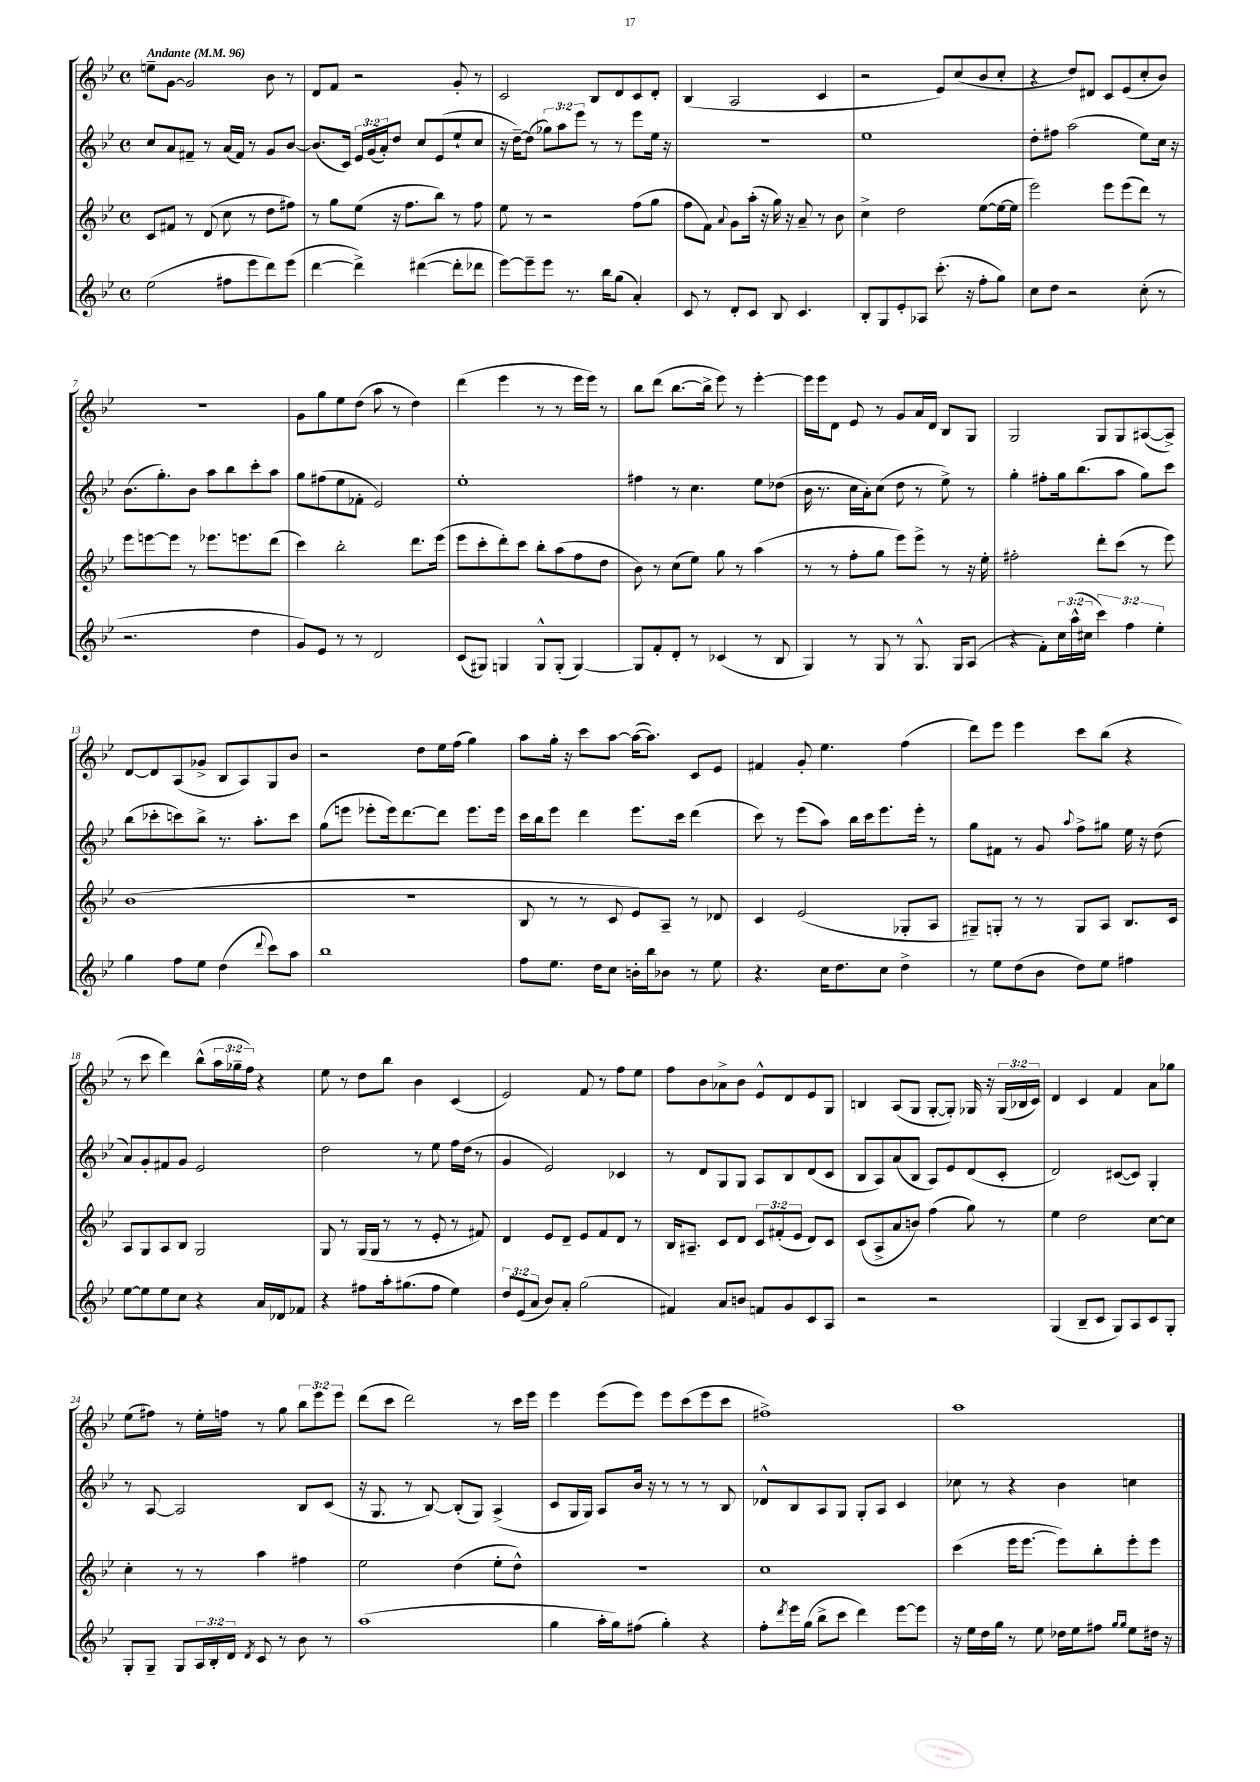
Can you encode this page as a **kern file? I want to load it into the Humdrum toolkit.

**kern	**kern	**kern	**kern
*staff4	*staff3	*staff2	*staff1
*clefG2	*clefG2	*clefG2	*clefG2
*k[b-e-]	*k[b-e-]	*k[b-e-]	*k[b-e-]
*M4/4	*M4/4	*M4/4	*M4/4
*met(c)	*met(c)	*met(c)	*met(c)
*MM96	*MM96	*MM96	*MM96
(2ee-\	8c/L	8cc/L	8ee~\L
.	8f#/J	8a/	[8g\J
.	8r	8f#~/J	2g/]
.	(8d/	8r	.
8ff#\L	8cc\	(16a/LL	.
.	.	16f#/JJ)	.
8eee-\	8r	8r	.
8ddd\)	8dd\L	8g/L	8b-\
(8eee-\J	8ff#\J)	[8b-/J	8r
=	=	=	=
[4ddd\	8r	(8.b-/]L	8d/L
.	8gg\L	.	8f/J
.	.	16c/Jk)	.
4ddd^\])	(8ee-\J	24e-/LL	2r
.	.	(24g/	.
.	.	24a'/J)	.
.	16r	8dd/J	.
.	8.ff\L	.	.
([4ddd#\	.	8cc/L	.
.	8bb-\J)	(8e-/	.
8ddd#'\]L	8r	8ee-`/	8g'/
8ddd-\J	8ff\	8cc/J	8r
=	=	=	=
[8eee-\L)	8ee-\	16r	2c/
.	.	[16dd~\LK)	.
8eee-~\]	8r	(8dd\]J	.
8eee-\J	2r	12gg-\L)	.
.	.	12aa\	.
8.r	.	.	.
.	.	12eee-\J	.
.	.	8r	8B-/L
16bb-\LK	.	.	.
(8gg\J	.	8r	8d/
4a'/)	(8ff\L	8eee-\L	8c/
.	8gg\J	16ee-\Jk	8d'/J
.	.	16r	.
=	=	=	=
8c/	8ff\L	1r	(4B-/
8r	8f\J)	.	.
.	8qqa/	.	.
8d'/L	8g\L	.	2A/
8c/J	(16aa'\Jk	.	.
.	16r	.	.
8B-/	16gg\)	.	.
.	16r	.	.
4.c/	8a~/	.	.
.	8r	.	4c/
.	8b-\	.	.
=	=	=	=
8B-'/L	4cc^\	1ee-	2r
8G/	.	.	.
8e-'/	2dd\	.	.
8A-/J	.	.	.
(8.ccc'\	.	.	8e-/L)
.	.	.	(8cc/
16r	.	.	.
8ff'\L	([8ee-\L	.	8b-/
8gg\J)	16ee-\_L	.	8cc'/J
.	16ee-\]JJ	.	.
=	=	=	=
8cc\L	2eee-\)	8dd'\L	4r
8dd\J	.	8ff#\J	.
2r	.	(2aa\	8dd/L)
.	.	.	8d#/J
.	8eee-\L	.	8c/L
.	(8eee-\	.	(8e-/
(8cc'\	8ddd\J)	8ee-\L)	8cc'/
8r	8r	16cc\Jk	8b-/J)
.	.	16r	.
=	=	=	=
2.r	8eee-\L	(8.b-\L	1r
.	[8eee\	.	.
.	.	8.gg'\)	.
.	8eee\]J	.	.
.	8r	8b-\J	.
.	8.eee-\L	8aa\L	.
.	.	8bb-\	.
.	8.eee\	.	.
4dd\	.	8ccc'\	.
.	(8ddd\J	8aa\J	.
=	=	=	=
8g/L)	4ccc\)	8gg\L	8g\L
8e-/J	.	(8ff#\	8gg\
8r	2bb-'\	8ee-\	8ee-\
8r	.	8f-'\J	(8dd\J
2d/	.	2e-/)	8aa\
.	.	.	8r
.	8.ddd\L	.	4dd\)
.	(16eee-\Jk	.	.
=	=	=	=
(8c/L	8eee-\L	1ee-'	(4ddd\
8G#/J)	8ccc'\	.	.
4G/	8ddd'\)	.	4eee-\
.	8ccc\J	.	.
8G^^/L	8bb-'\L	.	8r
(8G'/J	(8aa\	.	8r
[4G/)	8ff\	.	16eee-\LL
.	.	.	16eee-\JJ)
.	8dd\J	.	8r
=	=	=	=
8G/]L	8b-\)	4ff#\	8bb-\L
8f'/	8r	.	(8ddd\J
8d'/J	(8cc\L	8r	[8.bb-\L
8r	8ee-\J)	4.cc\	.
.	.	.	16bb-^\]Jk
(4c-/	8gg\	.	8eee-\)
.	8r	.	8r
8r	(4aa\	8ee-\L	[4eee-'\
8B-/	.	(8dd-\J	.
=	=	=	=
4G/)	8r	16b-\	16eee-\]LL
.	.	8.r	16eee-\J
.	8r	.	8d\J
8r	8ff'\L	16cc\LL	8e-/
.	.	16a'\J)	.
8G/	8gg\J	(8cc\J	8r
8r	8eee-\L)	8dd\	8g/L
8.G^^/	8eee-^\J	8r	16a/L
.	.	.	16d/JJ
.	8r	8ee-^\)	8B-/L
16G/LK	.	.	.
(8A/J	16r	8r	8G/J
.	16ee-'\	.	.
=	=	=	=
4r	2ff#'\	4gg'\	2G/
8f'\L)	.	8ff#'\L	.
24cc\L	.	16gg\k	.
(24aa^^\	.	.	.
.	.	(8.bb-\	.
24cc#\JJ	.	.	.
6ccc\)	8ddd'\L	.	8G/L
.	(8ccc\J	8aa\J	8G/
6ff\	.	.	.
.	8r	8gg\L)	([8A#/
6ee-'\	.	.	.
.	8eee-\)	8ccc\J	8A#^/]J)
=	=	=	=
4gg\	(1b-	(8bb-\L	[8d/L
.	.	8ccc-'\	8d/]
8ff\L	.	8ccc\)	(8A/
8ee-\J	.	8bb-^\J	8g-^/J
(4dd\	.	8.r	8B-/L
.	.	.	8A/)
.	.	8.aa'\L	.
8qqddd/	.	.	.
8ccc\L)	.	.	8G/
8aa\J	.	8ccc\J	8b-/J
=	=	=	=
1bb-	1r	(8gg\L	2r
.	.	8eee\J	.
.	.	8eee-'\L	.
.	.	16eee-\k)	.
.	.	[8.ddd\	.
.	.	.	8dd\L
.	.	8ddd\]J	16ee-\L
.	.	.	(16ff\JJ
.	.	8.eee-\L	4gg\)
.	.	16eee-\Jk	.
=	=	=	=
8ff\L	8B-/	16ccc\LL	8aa\L
.	.	16bb-\J	.
8.ee-\J	8r	8eee-\J	16gg'\Jk
.	.	.	16r
.	8r	4ddd\	8ccc\L
16dd\LK	.	.	.
8cc\J	8c/	.	[8aa\J
16b'\LL	8e-/L)	8.eee-\L	(16aa\_LK
16bb-\J	.	.	8.aa\]J)
8b-\J	8A~/J	.	.
.	.	16ccc\Jk	.
8r	8r	(4ddd\	8c/L
8ee-\	8d-/	.	8e-/J
=	=	=	=
4.r	4c/	8ccc\)	4f#/
.	.	8r	.
.	(2e-/	(8eee-\L	8g'/
16cc\LK	.	8aa\J)	4.ee-\
8.dd\	.	.	.
.	.	16bb-\LL	.
.	.	16ccc\J	.
8cc\J	.	8.eee-\	.
4dd^\	8G-'/L	.	(4ff\
.	.	16eee-'\Jk	.
.	8A/J	8r	.
=	=	=	=
8r	8G#~/L)	8gg\L	8ddd\L)
8ee-\L	8G'/J	8f#\J	8eee-\J
(8dd\	8r	8r	4eee-\
8b-\J	8r	8g/	.
.	.	8qqaa/	.
8dd\L)	8G/L	8ff^\L	8ccc\L
8ee-\J	8A/J	8gg#\J	(8bb-\J
4ff#\	8.B-/L	16ee-\	4r
.	.	16r	.
.	.	(8dd\	.
.	16c/Jk	.	.
=	=	=	=
[8ee-\L	8A/L	8a/L)	8r
8ee-\]	8G/	8g'/	8ccc\
8ee-\	8A/	8f#/	4ddd\)
8cc\J	8B-/J	8g/J	.
4r	2G/	2e-/	(8bb-^^\L
.	.	.	24aa\L
.	.	.	24gg-~\
.	.	.	24ff\JJ)
16a/LL	.	.	4r
16d-/J	.	.	.
8f-/J	.	.	.
=	=	=	=
4r	8G/	2dd\	8ee-\
.	8r	.	8r
8ff#\L	(16G/LL	.	8dd\L
.	16G/JJ	.	.
16aa'\k	8r	.	8bb-\J
(8.gg#\	.	.	.
.	8r	8r	4b-\
8ff#\J	8e-'/	8ee-\	.
4ee-\)	8r	16ff\LL	(4c/
.	.	(16dd\JJ	.
.	8f#/)	8r	.
=	=	=	=
12dd/L	4d/	4g/	2e-/)
(12e-/	.	.	.
12a/J	.	.	.
8b-/L)	8e-/L	2e-/)	.
8a'/J	8d~/J	.	.
(2gg\	8e-/L	.	8f/
.	8f/	.	8r
.	8d/J	4c-/	8ff\L
.	8r	.	8ee-\J
=	=	=	=
4f#/)	16B-/LK	8r	8ff\L
.	8.A#~/J	.	.
.	.	8d/L	8b-\
8a/L	8c/L	8G/	8a-^\
8b/J	8d/J	8G/J	8b-\J
8f/L	12c/L	8A/L	8e-^^/L
.	(12f#'/	.	.
8g/	.	8B-/	8d/
.	12e-/J	.	.
8c/	8d/L)	(8d/	8e-/
8A/J	8c/J	8c/J	8G/J
=	=	=	=
2r	(8c/L	8B-/L	4B/
.	8A^/	8A/)	.
.	8a/	(8a/	(8A/L
.	8b/J)	8B-/J	8G/J
2r	(4ff\	8A/L)	[8G'/L
.	.	8e-/	8G'/]J)
.	8gg\)	(8d/	16G-/
.	.	.	16r
.	8r	8c'/J	(24G-/LL
.	.	.	24B-/
.	.	.	24c/JJ)
=	=	=	=
(4G/	4ee-\	2d/)	4d/
8B-~/L	2dd\	.	4c/
8c/J	.	.	.
8G/L)	.	([8c#/L	4f/
8A/	.	8c#/]J)	.
8c/	[8cc\L	4G'/	8a\L
8G'/J	8cc\]J	.	8gg-\J
=	=	=	=
8G'/L	4cc'\	8r	(8ee-\L
8G~/J	.	[8A/	8ff#\J)
8G/L	8r	2A/]	8r
24A/L	8r	.	16ee-'\LL
24B-'/	.	.	.
.	.	.	16ff\JJ
24d/JJ	.	.	.
8qd/	.	.	.
8c/	4aa\	.	8r
8r	.	.	8gg\
8b-\	4ff#\	8B-/L	12bb-\L
.	.	.	12eee-\
8r	.	(8c/J	.
.	.	.	12eee-\J
=	=	=	=
(1aa	2ee-\	16r	(8ddd\L
.	.	8.G/	.
.	.	.	8ccc\J
.	.	8r	2ddd\)
.	.	[8B-/)	.
.	(4dd\	(8B-'/]L	.
.	.	8G/J)	.
.	8ee-'\L	(4A^/	8r
.	8dd^^\J)	.	16ccc\LL
.	.	.	16eee-\JJ
=	=	=	=
4gg\	1r	8c/L	4eee-\
.	.	16G/L	.
.	.	16G/JJ)	.
16aa'\LL	.	8A/L	(8eee-\L
16gg\J)	.	.	.
(8ff#\J	.	16b-/Jk	8eee-\J)
.	.	16r	.
4gg'\)	.	8r	8eee-\L
.	.	8r	(8ccc\
4r	.	8r	8eee-\
.	.	8B-/	8ccc\J
=	=	=	=
8ff'\L	1cc	8d-^^/L	1ff#^)
8qddd/	.	.	.
16eee-\L	.	8B-/	.
(16gg\JJ	.	.	.
8bb-^\L	.	8A/	.
8ccc\J	.	8G/J	.
4ddd\)	.	8G'/L	.
.	.	8A/J	.
[8eee-\L	.	4c/	.
8eee-\]J	.	.	.
=	=	=	=
16r	(4ccc\	8cc-\	1aa
16ee-\LL	.	.	.
16dd\	.	8r	.
16gg\JJ	.	.	.
8r	16eee-\LK	4r	.
.	[8.eee-\J	.	.
8ee-\	.	.	.
16dd-\LL	8eee-\]L)	4b-\	.
16ee-\J	.	.	.
8ff#\J	8bb-'\	.	.
16qqgg/LL	.	.	.
16qqgg/JJ	.	.	.
8ee-\L	8eee-'\	4cc\	.
16dd#\Jk	8eee-\J	.	.
16r	.	.	.
==	==	==	==
*-	*-	*-	*-
